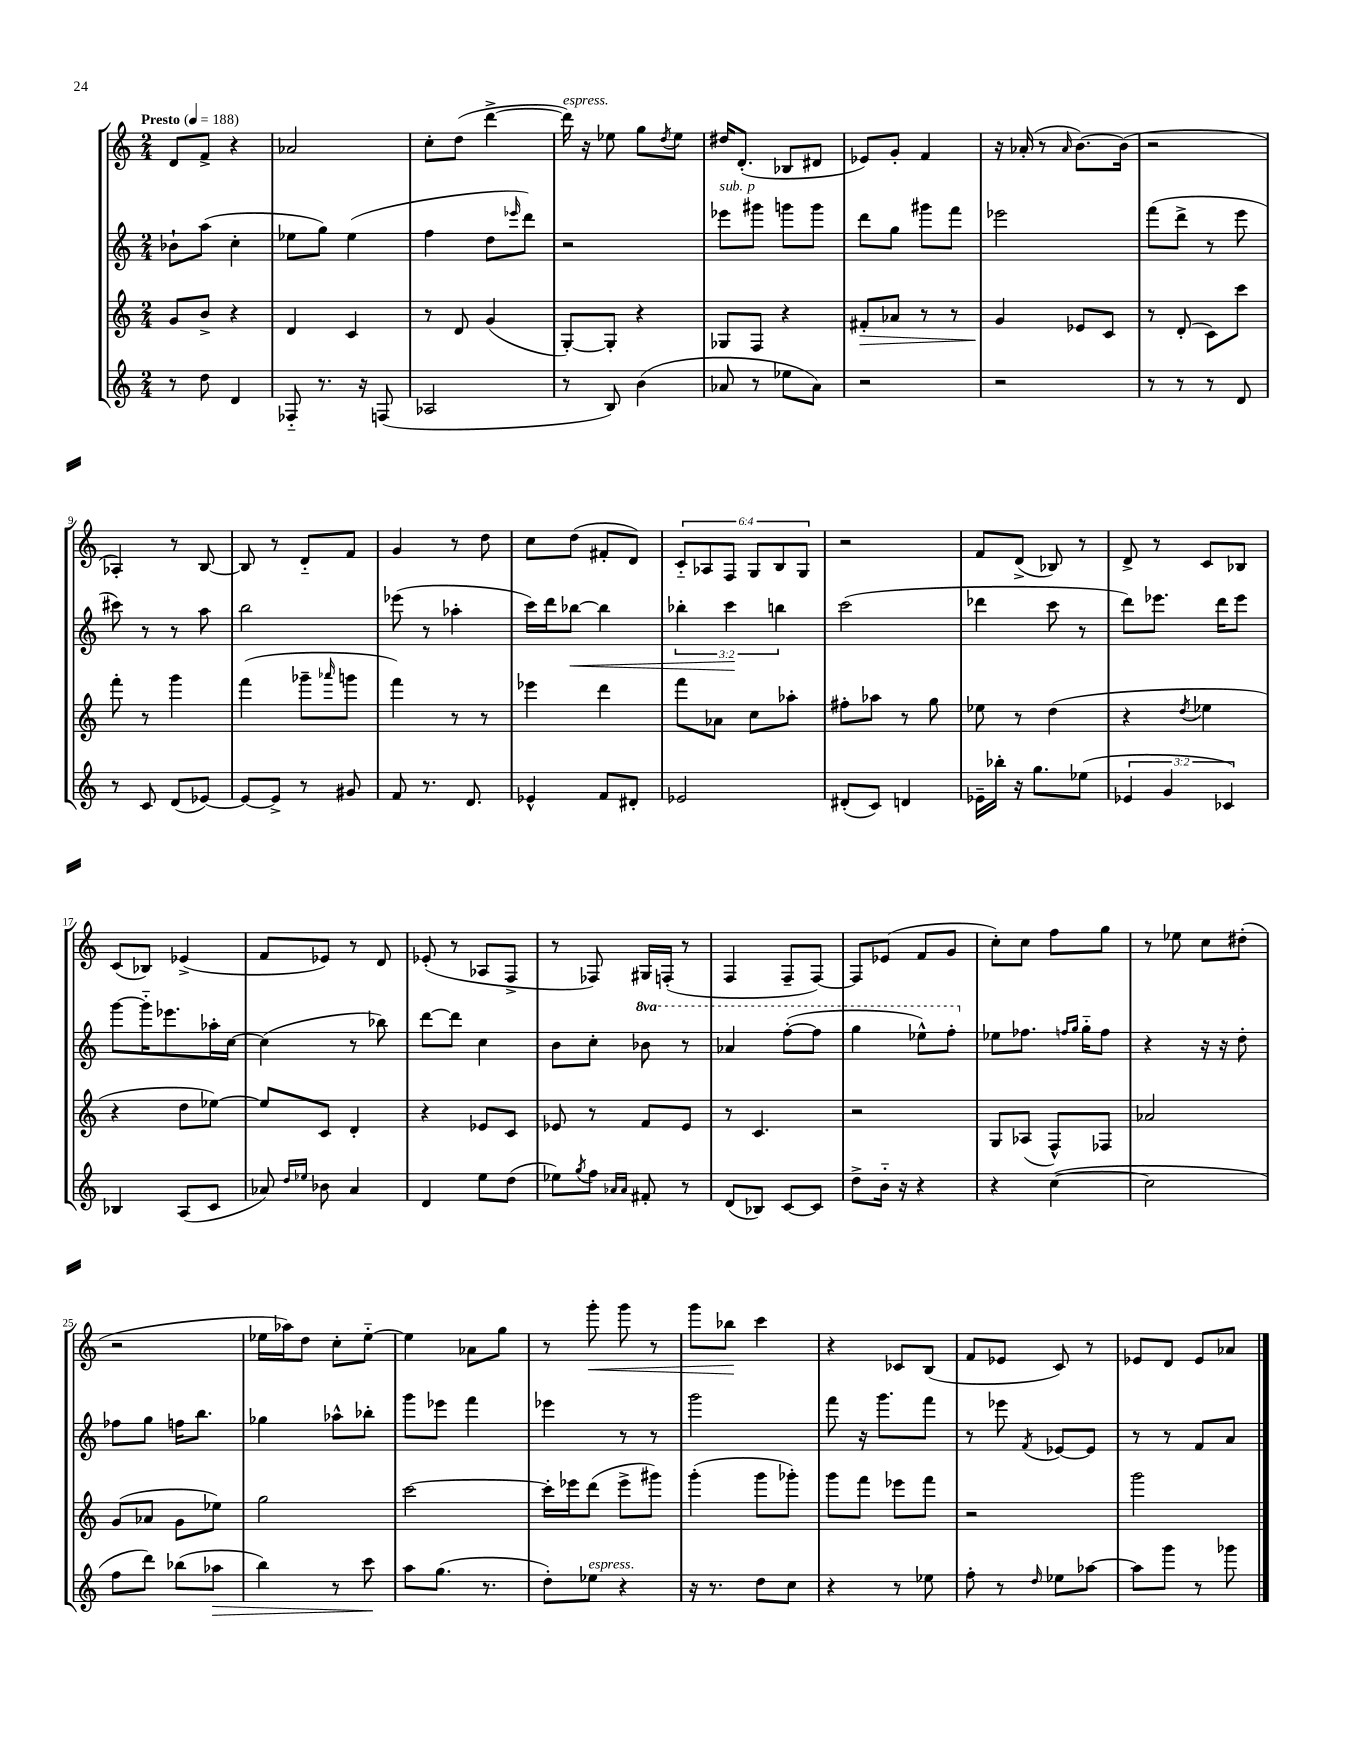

**kern	**kern	**kern	**kern
*staff4	*staff3	*staff2	*staff1
*clefG2	*clefG2	*clefG2	*clefG2
*k[]	*k[]	*k[]	*k[]
*M2/4	*M2/4	*M2/4	*M2/4
*MM188	*MM188	*MM188	*MM188
8r	8g	8b-`	8d
8dd	8b^	(8aa	8f^
4d	4r	4cc'	4r
=	=	=	=
8F-'~	4d	8ee-	2a-
8.r	.	8gg)	.
.	4c	(4ee-	.
16r	.	.	.
(8F	.	.	.
=	=	=	=
2A-	8r	4ff	8cc'
.	8d	.	(8dd
.	(4g	8dd	[4ddd^
.	.	16qqeee-	.
.	.	8ddd)	.
=	=	=	=
8r	[8G')	2r	16ddd])
.	.	.	16r
8B)	8G']	.	8ee-
(4b	4r	.	8gg
.	.	.	8qdd
.	.	.	8ee-
=	=	=	=
8a-	8G-	8eee-	16dd#
.	.	.	(8.d'
8r	8F	8ggg#	.
8ee-	4r	8ggg	8B-
8a-)	.	8ggg	8d#
=	=	=	=
2r	8f#'	8ddd	8e-)
.	8a-	8gg	8g'
.	8r	8ggg#	4f
.	8r	8fff	.
=	=	=	=
2r	4g	2eee-	16r
.	.	.	(16a-'
.	.	.	8r
.	.	.	16qqa-
.	8e-	.	[8.b)
.	8c	.	.
.	.	.	(16b]
=	=	=	=
8r	8r	(8fff	2r
8r	(8d'	8ddd^	.
8r	8c)	8r	.
8d	8ccc	8eee	.
=	=	=	=
8r	8fff'	8ccc#)	4A-')
8c	8r	8r	.
(8d	4ggg	8r	8r
[8e-)	.	8aa	[8B
=	=	=	=
8e-_	(4fff	2bb	8B]
8e-^]	.	.	8r
8r	8ggg-~	.	8d'~
.	16qqaaa-	.	.
8g#	8ggg	.	8f
=	=	=	=
8f	4fff)	(8eee-	4g
8.r	.	8r	.
.	8r	4aa-'	8r
8.d	.	.	.
.	8r	.	8dd
=	=	=	=
4e-^^	4eee-	16ccc)	8cc
.	.	16ddd	.
.	.	[8bb-	(8dd
8f	4ddd	4bb-]	8f#'
8d#'	.	.	8d)
=	=	=	=
2e-	8fff	6bb-'	12c'~
.	.	.	12A-
.	8a-	.	.
.	.	6ccc	12F
.	8cc	.	12G
.	.	6bb	12B
.	8aa-'	.	.
.	.	.	12G
=	=	=	=
(8d#'	8ff#'	(2ccc	2r
8c)	8aa-	.	.
4d	8r	.	.
.	8gg	.	.
=	=	=	=
16e-~	8ee-	4ddd-	8f
16bb-'	.	.	.
16r	8r	.	(8d^
8.gg	.	.	.
.	(4dd	8ccc	8B-)
(8ee-	.	8r	8r
=	=	=	=
6e-	4r	8ddd)	8d^
.	.	8.eee-	8r
6g	.	.	.
.	8qdd	.	.
.	4ee-	.	8c
.	.	16ddd	.
6c-)	.	.	.
.	.	8eee-	8B-
=	=	=	=
4B-	4r	[8ggg	(8c
.	.	16ggg'~]	8B-)
.	.	8.eee-	.
(8A	8dd	.	(4e-^
8c	[8ee-)	16aa-'	.
.	.	[16cc	.
=	=	=	=
8a-)	8ee-]	(4cc]	8f
16qqdd	.	.	.
16qqee-	.	.	.
8b-	8c	.	8e-)
4a-	4d'	8r	8r
.	.	8bb-)	8d
=	=	=	=
4d	4r	[8ddd	(8e-'
.	.	8ddd]	8r
8ee	8e-	4cc	8A-
(8dd	8c	.	8F^
=	=	=	=
8ee-)	8e-	8b	8r
8qgg	.	.	.
8ff	8r	8cc'	8F-)
16qqa-	.	.	.
16qqa-	.	.	.
8f#'	8f	8bb-	16G#
.	.	.	(16F'
8r	8e-	8r	8r
=	=	=	=
(8d	8r	4aa-	4F
8B-)	4.c	.	.
[8c	.	([8fff'	8F~
8c]	.	8fff]	[8F)
=	=	=	=
8dd^	2r	4ggg	8F]
16b'~	.	.	(8e-
16r	.	.	.
4r	.	8eee-^^)	8f
.	.	8fff'	8g
=	=	=	=
4r	8G	8ee-	8cc')
.	(8A-	8.ff-	8cc
([4cc	8F^^)	.	8ff
.	.	16qqff	.
.	.	16qqgg	.
.	.	16gg'~	.
.	8F-	8ff	8gg
=	=	=	=
2cc]	2a-	4r	8r
.	.	.	8ee-
.	.	16r	8cc
.	.	16r	.
.	.	8dd'	(8dd#'
=	=	=	=
8ff	(8g	8ff-	2r
8ddd)	8a-	8gg	.
(8bb-	8g	16ff	.
.	.	8.bb	.
8aa-	8ee-)	.	.
=	=	=	=
4bb)	2gg	4gg-	16ee-
.	.	.	16aa-)
.	.	.	8dd
8r	.	8aa-^^	8cc'
8ccc	.	8bb-'	[8ee-'~
=	=	=	=
8aa	[2ccc	8ggg	4ee-]
(8.gg	.	8eee-	.
.	.	4fff	8a-
8.r	.	.	.
.	.	.	8gg
=	=	=	=
8dd')	16ccc']	4eee-	8r
.	16eee-	.	.
8ee-	(8ddd	.	8ggg'
4r	8eee-^	8r	8ggg
.	8ggg#)	8r	8r
=	=	=	=
16r	(4ggg'	2ggg	8ggg
8.r	.	.	.
.	.	.	8bb-
8dd	8ggg	.	4ccc
8cc	8ggg-')	.	.
=	=	=	=
4r	8ggg	8fff	4r
.	8fff	16r	.
.	.	8.ggg	.
8r	8eee-	.	8c-
8ee-	8fff	8fff	(8B
=	=	=	=
8ff'	2r	8r	8f
8r	.	8eee-	8e-
16qqdd	.	8qf	.
8ee-	.	[8e-	8c)
[8aa-	.	8e-]	8r
=	=	=	=
8aa-]	2ggg	8r	8e-
8ggg	.	8r	8d
8r	.	8f	8e-
8ggg-	.	8a	8a-
==	==	==	==
*-	*-	*-	*-
